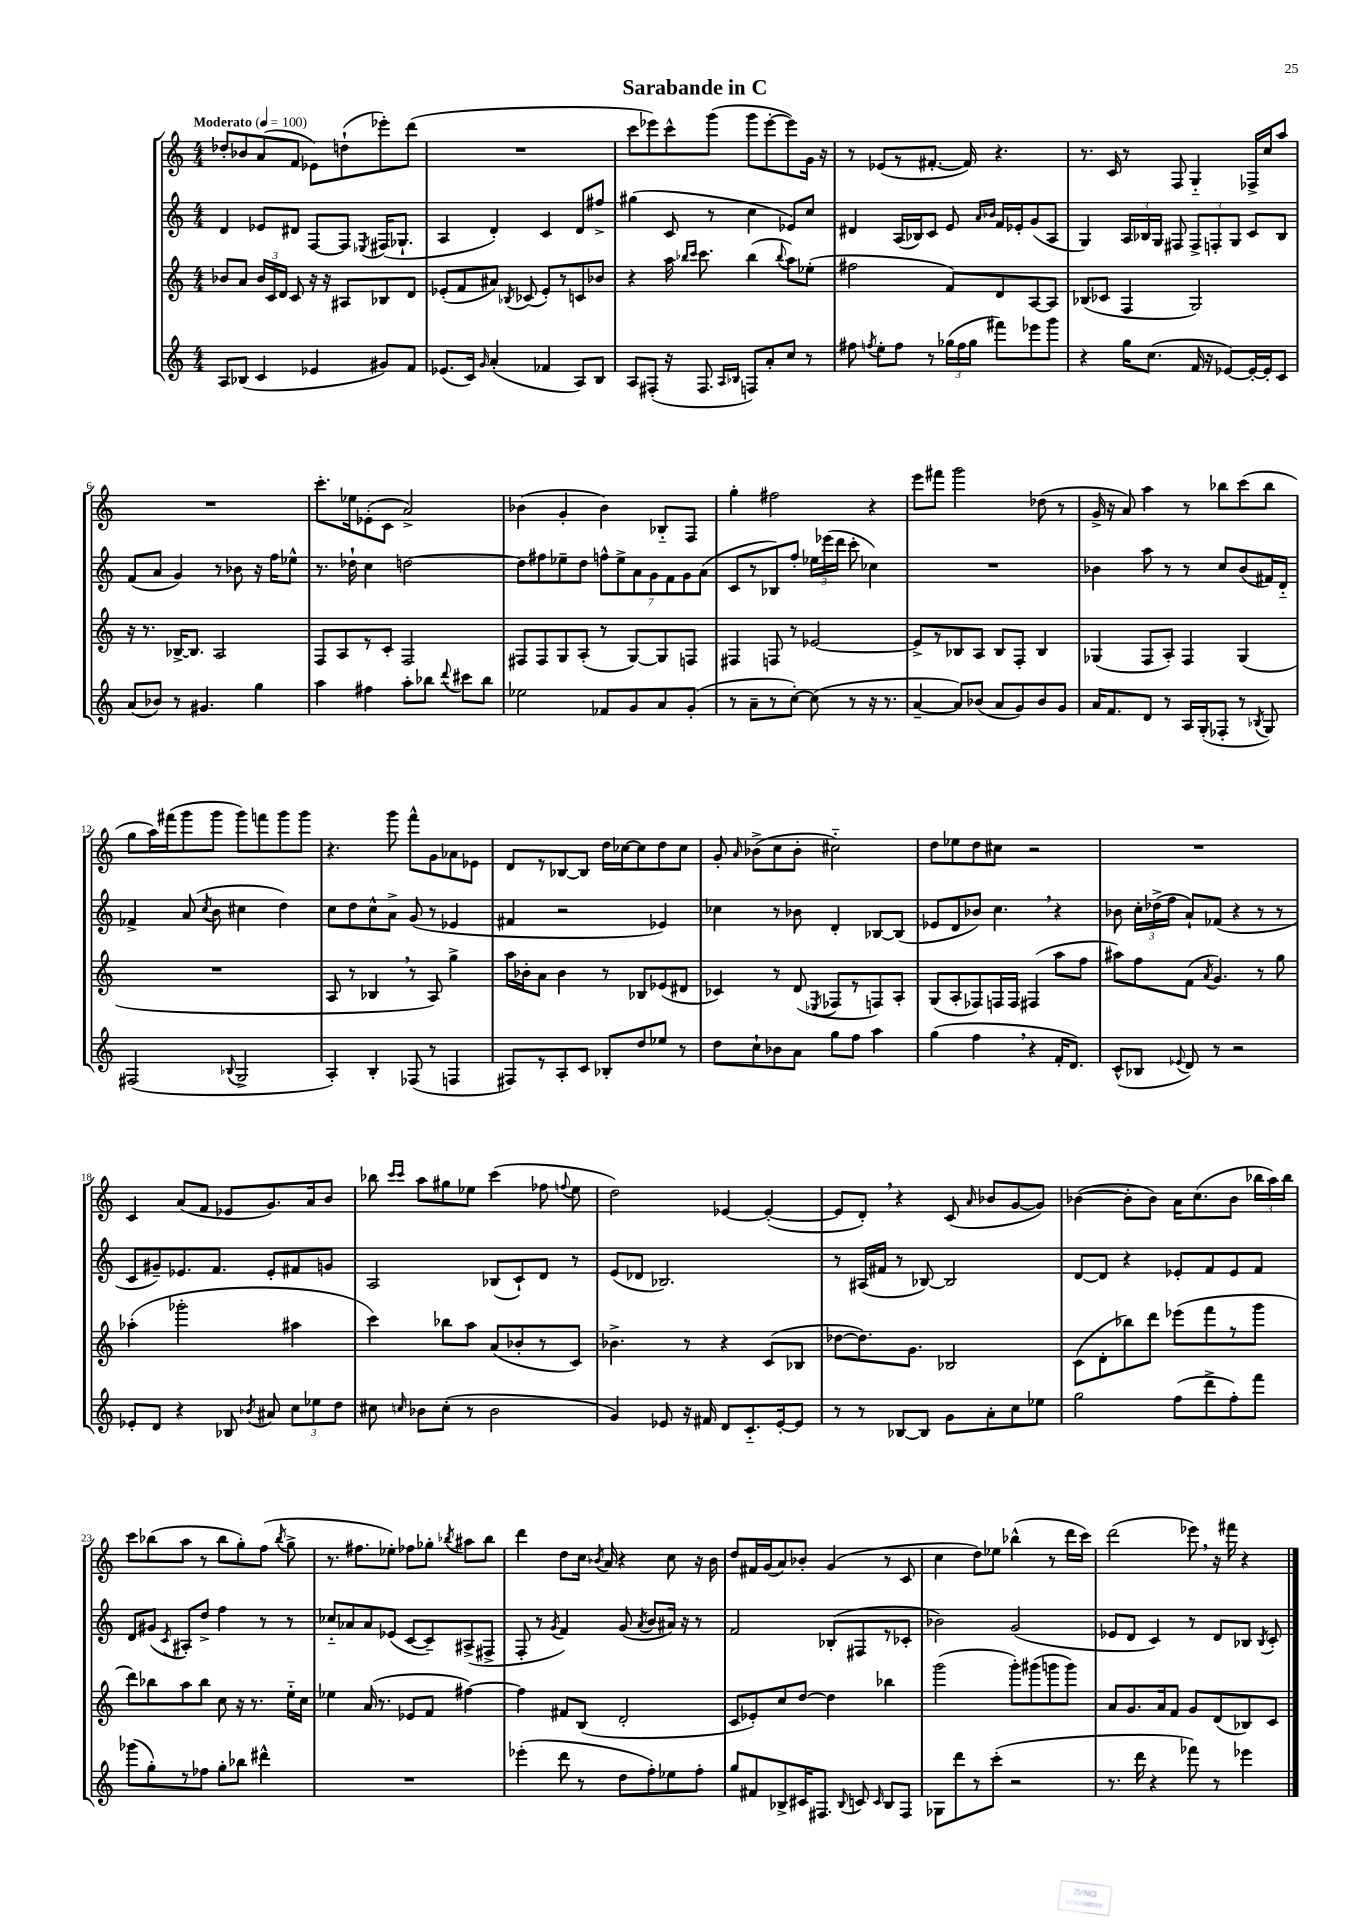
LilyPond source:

\header { title = "Sarabande in C" }
<<
\new StaffGroup <<
\new Staff = "s0" {
    \clef treble \key c \major \numericTimeSignature \time 4/4 \tempo "Moderato" 4 = 100
    \autoBeamOff des''8[-. bes'8 a'8( f'8] ees'8[) d''8-!( ees'''8-.) d'''8]( |
    R1 |
    c'''8[ ees'''8) c'''8-^ g'''8]( g'''8[ ees'''8~-. ees'''8) g'16] r16 |
    r8 ees'8[( r8 fis'8.]~-. fis'16) r4. |
    r8. c'16 r8 f8 g4-_ fes16[-> c''16 a''8] |
    R1 |
    c'''8.[-. ees''16 ees'8-.( c'8] a'2->) |
    bes'4( g'4-. bes'4) bes8[-_ f8] |
    g''4-. fis''2 r4 |
    e'''8[ fis'''8] g'''2 des''8( r8 |
    g'16-> r16 a'8) a''4 r8 bes''8[ c'''8( bes''8] |
    g''8[ a''16) fis'''16( g'''8 g'''8] g'''8[) f'''8 g'''8 g'''8] |
    r4. g'''8 f'''8[-^ g'8 aes'8 ees'8] |
    d'8[ r8 bes8~ bes8] d''16[ ces''16~ ces''8 d''8 ces''8] |
    g'8-. \grace { a'16 } bes'8[->( c''8 bes'8]-. cis''2-_) |
    d''8[ ees''8 d''8 cis''8] r2 |
    R1 |
    c'4 a'8[( f'8] ees'8[ g'8.) a'16 b'8] |
    bes''8 \grace { c'''16[ c'''16] } a''8[ gis''8 ees''8] c'''4( fes''8 \appoggiatura { f''8 } ees''8 |
    d''2) ees'4~ ees'4~-.( |
    ees'8[ d'8]-.) \breathe r4 c'8( \grace { a'16 } bes'8[ g'8~ g'8]) |
    bes'4~( bes'8[-. bes'8]) a'16[ c''8.( bes'8] \tuplet 3/2 { bes''16[ a''16) bes''16] } |
    c'''8[ bes''8( a''8] r8 bes''8[ g''8-.) f''8]( \acciaccatura { bes''8 } g''8-> |
    r8. fis''8.[ ees''8]-.) fes''8[ ges''8]-. \acciaccatura { bes''8 } ais''8[ bes''8] |
    d'''4 d''8[ c''16] \acciaccatura { bes'8 } a'16 r4 c''8 r16 bes'16 |
    d''8[ fis'16 g'16( a'8) bes'8]-. g'4( r8 c'8 |
    c''4 d''8[) ees''8] bes''4-^( r8 d'''16[ c'''16]) |
    d'''2( ees'''8) \breathe r16 fis'''16 r4 \bar "|." |
}
\new Staff = "s1" {
    \clef treble \key c \major \numericTimeSignature \time 4/4
    \autoBeamOff d'4 ees'8[ dis'8] f8[~ f8] \acciaccatura { ees8 } fis16[( ges8.]-! |
    a4 d'4-.) c'4 d'8[ fis''8]-> |
    gis''4( c'8 r8 c''4 ees'8[) c''8] |
    dis'4 a16[( bes16) c'8] e'8 \grace { a'16[ bes'16] } f'16[ ees'16-. g'8( a8] |
    g4) \tuplet 3/2 { a16[ bes16 g16] } fis8 \tuplet 3/2 { fis8[-> f8-. g8] } c'8[ bes8] |
    f'8[( a'8] g'4) r8 bes'8 r16 f''16[ ees''8]-^ |
    r8. des''16-! c''4 d''2~ |
    d''8[ fis''8 ees''8-- d''8] \tuplet 7/4 { f''8[-^ ees''8-> a'8 g'8 f'8 g'8 a'8]( } |
    c'8[ r8 bes8) f''8]-. \tuplet 3/2 { ees''16[ ees'''16( d'''16] } c'''8-. ces''4) |
    R1 |
    bes'4 a''8 r8 r8 c''8[ bes'8( fis'16) d'16]-_ |
    fes'4-> a'8( \acciaccatura { c''8 } b'8 cis''4 d''4) |
    c''8[ d''8 c''8-^ a'8]-> g'8( r8 ees'4 |
    fis'4 r2 ees'4) |
    ces''4 r8 bes'8 d'4-. bes8[~ bes8]( |
    ees'8[ d'8 bes'8]) c''4. \breathe r4 |
    bes'8 \tuplet 3/2 { c''16[-. des''16->( f''16] } a'8[-!) fes'8]( r4 r8 r8 |
    c'8[ gis'8--) ees'8. f'8.] ees'8[-. fis'8 g'8] |
    a2 bes8[( c'8-!) d'8] r8 |
    e'8[( des'8] bes2.) |
    r8 ais16[( fis'16] r8 bes8~) bes2 |
    d'8[~ d'8] r4 ees'8[-. f'8 ees'8 f'8] |
    d'8[ gis'8]( \acciaccatura { c'8 } ais8[-.) d''8]-> f''4 r8 r8 |
    ces''8[-_ aes'8 aes'8 ees'8]( c'8[~ c'8--) ais8->( fis8]-> |
    f8-. r8 \acciaccatura { g'8 } f'4) g'8( \acciaccatura { a'8 } b'8[ ais'16]) r16 r8 |
    f'2 bes8[-.( fis8 r8 ces'8]-. |
    bes'2) g'2( |
    ees'8[ d'8] c'4) r8 d'8[ bes8] \acciaccatura { bes8 } c'8-. \bar "|." |
}
\new Staff = "s2" {
    \clef treble \key c \major \numericTimeSignature \time 4/4
    \autoBeamOff bes'8[ a'8] \tuplet 3/2 { bes'16[ c'16 d'16] } c'8 r16 r16 ais8[ bes8 d'8] |
    ees'8[-.( f'8 ais'8]) \acciaccatura { bes8 } ces'8( ees'8[-.) r8 c'8 bes'8] |
    r4 a''16 \grace { bes''16[ c'''16] } c'''8. bes''4( \appoggiatura { bes''8 } a''8[) ees''8]-.( |
    fis''2 f'8[) d'8 a8~ a8] |
    bes8[( ces'8] f4 g2) |
    r16 r8. bes16[~-> bes8.] a2 |
    f8[ a8 r8 c'8]-. f2 |
    fis8[ fis8 g8 a8]-.( r8 g8[~) g8 f8] |
    fis4 f8 r8 ees'2~ |
    ees'8[-> r8 bes8 a8] bes8[ f8]-. bes4 |
    ges4( f8[ a8]-.) f4 ges4( |
    R1 |
    a8 r8 bes4 \breathe r8 a8) g''4-> |
    a''16[ bes'16-. a'8] bes'4 r8 bes8[ ees'8( dis'8] |
    ces'4) r8 d'8( \acciaccatura { ees8 } fes8[ r8 f8) a8]-. |
    g8[( a8-. fes8) f16 f16] fis4( a''8[ f''8] |
    ais''8[) f''8 f'8]( \acciaccatura { a'8 } g'4.) r8 g''8 |
    aes''4-.( ges'''2-. ais''4 |
    c'''4) bes''8[ a''8] a'8[( bes'8-. r8 c'8]) |
    bes'4.-> r8 r4 c'8[( bes8] |
    des''8[~ des''8.) g'8.] bes2 |
    c'8[( d'8-. bes''8) d'''8] ees'''8[( f'''8 r8 g'''8] |
    d'''8[) bes''8 a''8 bes''8] c''8 r16 r8. e''16[-_ c''16] |
    ees''4 a'16( r8. ees'8[ f'8] fis''4~) |
    fis''4 fis'8[ b8]( d'2-. |
    c'8[ ees'8-.) c''8 d''8]~ d''4 bes''4 |
    g'''2( g'''8[-.) gis'''8( g'''8 g'''8]) |
    a'8[ g'8. a'16 f'8] g'8[ d'8( bes8) c'8] \bar "|." |
}
\new Staff = "s3" {
    \clef treble \key c \major \numericTimeSignature \time 4/4
    \autoBeamOff a8[ bes8]( c'4 ees'4 gis'8[) f'8] |
    ees'8.[( c'16]) \grace { g'16 } a'4-.( fes'4 a8[) b8] |
    a8[ fis8]-.( r16 fis8. \grace { a16[ bes16] } f8[) a'8-. c''8] r8 |
    fis''8 \acciaccatura { f''8 } e''8[-. f''8] r8 \tuplet 3/2 { ges''16[( f''16 ges''16] } fis'''8[) ees'''8 g'''8] |
    r4 g''16[ c''8.]( f'16 r16 ees'8[~) ees'16~-. ees'16-. c'8] |
    a'8[( bes'8]) r8 gis'4. g''4 |
    a''4 fis''4 a''8[-. bes''8] \appoggiatura { d'''8 } cis'''8[ bes''8] |
    ees''2 fes'8[ g'8 a'8 g'8]-.( |
    r8 a'8[-- r8 c''8]~-.) c''8( r8 r16 r8. |
    a'4~-- a'8[) bes'8]( a'8[ g'8) bes'8 g'8] |
    a'16[ f'8. d'8] r8 a16[ g16-.( fes8]-. r8 \acciaccatura { bes8 } g8) |
    fis2( \appoggiatura { bes8 } g2-> |
    a4-.) b4-. fes8( r8 f4 |
    fis8[) r8 a8-. c'8] bes8[-. d''8 ees''8] r8 |
    d''8[ c''8-! bes'8 a'8] g''8[ f''8] a''4 |
    g''4( f''4 \breathe r4 f'16[-. d'8.]) |
    c'8[-^( bes8] \appoggiatura { ees'8 } d'8) r8 r2 |
    ees'8[-. d'8] r4 bes8 \acciaccatura { bes'8 } ais'8 \tuplet 3/2 { c''8[ ees''8 d''8] } |
    cis''8 \grace { c''16 } bes'8[ c''8]-.( r8 bes'2 |
    g'4) ees'8 r16 fis'16 d'8[ c'8.-_ ees'16~-. ees'8] |
    r8 r8 bes8[~ bes8] g'8[ a'8-. c''8 ees''8] |
    g''2 f''8[( d'''8-> f''8-.) f'''8] |
    ges'''8[( g''8-.) r8 fes''8] g''8[-. bes''8] dis'''4-^ |
    R1 |
    ees'''4-.( d'''8 r8 d''8[ f''8-.) ees''8 f''8]-. |
    g''8[ fis'8 bes8-> cis'16 fis8.] \appoggiatura { bes8 } c'8 \grace { c'16 } bes8[ fis8] |
    ges8[ d'''8 r8 c'''8]-.( r2 |
    r8. d'''16 r4 fes'''8) r8 ees'''4 \bar "|." |
}
>>
>>
